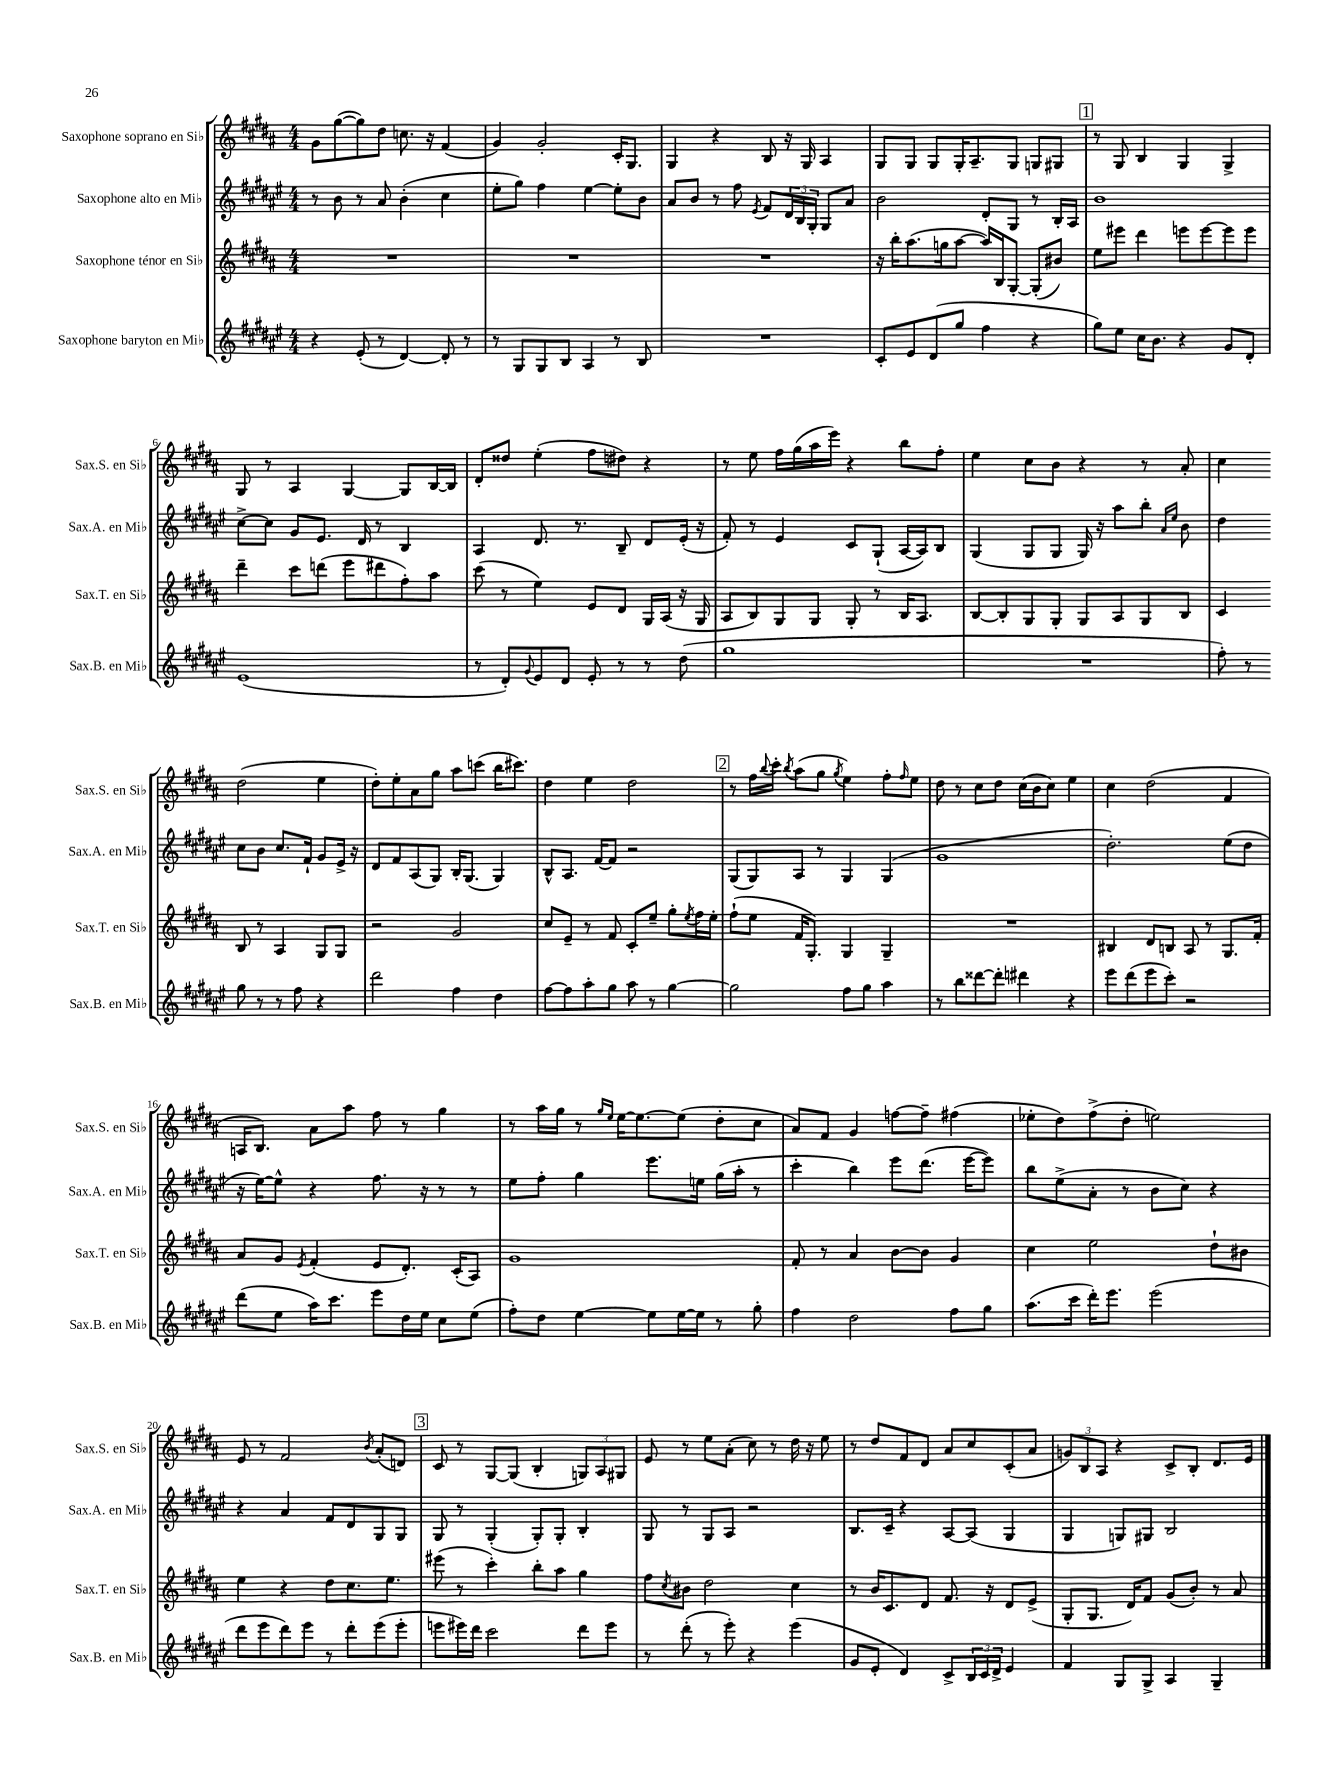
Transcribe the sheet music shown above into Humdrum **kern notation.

**kern	**kern	**kern	**kern
*part4	*part3	*part2	*part1
*staff4	*staff3	*staff2	*staff1
*I"Saxophone baryton en Mi♭	*I"Saxophone ténor en Si♭	*I"Saxophone alto en Mi♭	*I"Saxophone soprano en Si♭
*I'Sax.B. en Mi♭	*I'Sax.T. en Si♭	*I'Sax.A. en Mi♭	*I'Sax.S. en Si♭
*clefG2	*clefG2	*clefG2	*clefG2
*k[f#c#g#d#a#e#]	*k[f#c#g#d#a#]	*k[f#c#g#d#a#e#]	*k[f#c#g#d#a#]
*M4/4	*M4/4	*M4/4	*M4/4
=1	=1	=1	=1
4r	1r	8r	8g#\L
.	.	8b\	([8gg#\
(8e#'/	.	8r	8gg#\])
8r	.	8a#/	8dd#\J
[4d#/)	.	(4b'\	8.ccn\
.	.	.	16r
8d#'/]	.	4cc#\	(4f#/
8r	.	.	.
=2	=2	=2	=2
8r	1r	8ee#'\L	4g#/)
8G#/L	.	8gg#\J)	.
8G#/	.	4ff#\	2g#'/
8B/J	.	.	.
4A#/	.	[4ee#\	.
8r	.	8ee#'\L]	16c#'/KL
.	.	.	8.G#/J
8B/	.	8b\J	.
=3	=3	=3	=3
1r	1r	8a#/L	4G#/
.	.	8b/J	.
.	.	8r	4r
.	.	8ff#\	.
.	.	8qe#/	.
.	.	8f#/L	8B/
.	.	24d#/L	16r
.	.	24B/	.
.	.	.	16G#/
.	.	24G#'/JJ	.
.	.	8G#/L	4A#/
.	.	8a#/J	.
=4	=4	=4	=4
8c#'/L	16r	2b\	8G#/L
.	16bb'\KL	.	.
8e#/	(8.aa#\	.	8G#/J
(8d#/	.	.	8G#/L
.	16ggn\k	.	.
8gg#/J	[8aa#\J	.	16G#'/K
.	.	.	8.A#~/
4ff#\	16aa#/LL])	8d#'/L	.
.	16B/J	.	.
.	[8G#'/J	8G#/J	8G#/J
4r	(8G#'/L]	8r	8Gn/L
.	8b#X/J)	16B'/LL	8G#X/J
.	.	16A#/JJ	.
!!LO:REH:place=s1:t=1
=5	=5	=5	=5
8gg#\L)	8ee\L	1b	8r
8ee#\J	8eee#X\J	.	8G#/
16cc#\KL	4ddd#\	.	4B/
8.b\J	.	.	.
4r	8eeen\L	.	4G#/
.	[8eee\	.	.
8g#/L	8eee\]	.	4G#^/
8d#'/J	8eee\J	.	.
!!LO:LB:g=z
=6	=6	=6	=6
(1e#	4ddd#~\	[8cc#^\L	8G#/
.	.	8cc#\J]	8r
.	8ccc#\L	8g#/L	4A#/
.	(8dddn\J	8.e#/J	.
.	8eee\L	.	[4G#/
.	.	16d#/	.
.	8ddd#X\	8r	.
.	8ff#'\)	4B/	8G#/L]
.	8aa#\J	.	[16B/L
.	.	.	16B/JJ]
=7	=7	=7	=7
8r	(8ccc#\	4A#/	8d#'/L
8d#'/L)	8r	.	8dd##X/J
8qqg#/	.	.	.
8e#/	4ee\)	8.d#/	(4ee'\
8d#/J	.	.	.
.	.	8.r	.
8e#'/	8e/L	.	8ff#\L
8r	8d#/J	8B~/	8dd#X\J)
8r	16G#/LL	8d#/L	4r
.	(16A#/JJ	.	.
(8dd#\	16r	(16e#'/Jk	.
.	16G#/	16r	.
=8	=8	=8	=8
1gg#	8A#/L	8f#'/)	8r
.	8B/)	8r	8ee\
.	8G#/	4e#/	16ff#\LL
.	.	.	(16gg#\
.	8G#/J	.	16aa#\
.	.	.	16eee\JJ)
.	8G#'/	8c#/L	4r
.	8r	(8G#`/J	.
.	16B/KL	[16A#/LL	8bb\L
.	8.A#/J	16A#/J])	.
.	.	8B/J	8ff#'\J
=9	=9	=9	=9
1r	[8B/L	(4G#/	4ee\
.	8B'/]	.	.
.	8G#/	8G#/L	8cc#\L
.	8G#'/J	8G#/J	8b\J
.	8G#/L	16G#/)	4r
.	.	16r	.
.	8A#/	8aa#\L	.
.	8G#/	8bb'\J	8r
.	.	16qqa#/LL	.
.	.	16qqee#/JJ	.
.	8B/J	8b\	8a#'/
=10	=10	=10	=10
8ff#'\)	4c#/	4dd#\	4cc#\
8r	.	.	.
8gg#\	8B/	8cc#\L	(2dd#\
8r	8r	8b\J	.
8r	4A#/	8.cc#/L	.
8ff#\	.	.	.
.	.	16f#`/Jk	.
4r	8G#/L	8g#/L	4ee\
.	8G#/J	16e#^/Jk	.
.	.	16r	.
!!LO:LB:g=z
=11	=11	=11	=11
2ddd#\	2r	8d#/L	8dd#'\L)
.	.	8f#/	8ee'\
.	.	(8A#/	8a#\
.	.	8G#/J)	8gg#\J
4ff#\	2g#/	16B'/KL	8aa#\L
.	.	(8.G#/J	.
.	.	.	(8cccn\J
4dd#\	.	4G#/)	16bb\KL
.	.	.	8.ccc#X\J)
=12	=12	=12	=12
[8ff#\L	8cc#/L	8B^^/L	4dd#\
8ff#\]	8e~/J	8.A#/J	.
8aa#'\	8r	.	4ee\
.	.	[16f#/KL	.
8gg#\J	8f#/	8f#/J]	.
8aa#\	8c#'/L	2r	2dd#\
8r	8ee~/J	.	.
[4gg#\	8gg#'\L	.	.
.	8qee/	.	.
.	16ff#\L	.	.
.	16ee'\JJ	.	.
!!LO:REH:place=s1:t=2
=13	=13	=13	=13
2gg#\]	(8ff#`\L	(8G#/L	8r
.	8ee\J	8G#/)	16ff#\LL
.	.	.	8qqbb/
.	.	.	16ccc#'\JJ
.	.	.	8qbb/
.	16f#/KL	8A#/J	(8aa#\L
.	8.G#'/J)	.	.
.	.	8r	8gg#\J
.	.	.	8qgg#/
8ff#\L	4G#/	4G#/	4ee\)
8gg#\J	.	.	.
4aa#\	4G#~/	(4G#/	8ff#'\L
.	.	.	16qqff#/
.	.	.	8ee\J
=14	=14	=14	=14
8r	1r	1g#	8dd#\
8bb\L	.	.	8r
[8ddd##X\	.	.	8cc#\L
8ddd##'\J]	.	.	8dd#\J
4ddd#X\	.	.	(16cc#\LL
.	.	.	16b\J
.	.	.	8cc#\J)
4r	.	.	4ee\
=15	=15	=15	=15
8eee#\L	4B#X/	2.dd#'\)	4cc#\
(8ddd#\	.	.	.
8eee#\	8d#/L	.	(2dd#\
8ccc#'\J)	8Bn/J	.	.
2r	8A#/	.	.
.	8r	.	.
.	8.G#/L	(8ee#\L	4f#/
.	.	8dd#\J	.
.	16f#'/Jk	.	.
!!LO:LB:g=z
=16	=16	=16	=16
(8ddd#\L	8a#/L	16r	16An/KL
.	.	[16ee#\KL)	8.B/J)
8ee#\J	8g#/J	8ee#^^\J]	.
.	8qe/	.	.
16aa#\KL)	(4f#'/	4r	8a#\L
8.ccc#\J	.	.	.
.	.	.	8aa#\J
8eee#\L	8e/L	8.ff#\	8ff#\
16dd#\L	8.d#'/J)	.	8r
16ee#\JJ	.	16r	.
8cc#\L	.	8r	4gg#\
.	(16c#'/KL	.	.
(8ee#\J	8A#/J)	8r	.
=17	=17	=17	=17
8ff#'\L)	1g#	8ee#\L	8r
8dd#\J	.	8ff#'\J	16aa#\LL
.	.	.	16gg#\JJ
[4ee#\	.	4gg#\	8r
.	.	.	16qqgg#/LL
.	.	.	16qqee/JJ
.	.	.	[16ee\KL
.	.	.	8.ee\_
8ee#\L]	.	8.eee#\L	.
[16ee#\L	.	.	(8ee\J]
16ee#\JJ]	.	16een\Jk	.
8r	.	(16gg#\LL	8dd#'\L
.	.	16aa#'\JJ	.
8gg#'\	.	8r	8cc#\J
=18	=18	=18	=18
4ff#\	8f#'/	4ccc#'\	8a#/L)
.	8r	.	8f#/J
2dd#\	4a#/	4bb\)	4g#/
.	[8b\L	8eee#\L	[8ffn\L
.	8b\J]	(8.ddd#\J	8ff~\J]
8ff#\L	4g#/	.	(4ff#X\
.	.	[16eee#\KL	.
8gg#\J	.	8eee#\J])	.
=19	=19	=19	=19
(8.aa#\L	4cc#\	8bb\L	8ee-X'\L
.	.	(8ee#^\	8dd#\)
16ccc#\Jk	.	.	.
16ddd#'\KL)	2ee\	8a#'\J	(8ff#^\
8.eee#\J	.	.	.
.	.	8r	8dd#'\J
(2eee#\	.	8b\L	2een\)
.	.	8cc#\J)	.
.	8dd#`\L	4r	.
.	8b#X\J	.	.
!!LO:LB:g=z
=20	=20	=20	=20
8ddd#\L	4ee\	4r	8e/
8eee#\	.	.	8r
8ddd#\)	4r	4a#/	2f#/
8eee#\J	.	.	.
8r	8dd#\L	8f#/L	.
8ddd#'\L	8.cc#\	8d#/	.
.	.	.	8qb/
(8eee#\	.	8G#/	(8a#'/L
.	8.ee\J	.	.
8eee#'\J	.	8G#/J	8dn/J)
!!LO:REH:place=s1:t=3
=21	=21	=21	=21
8eeen\L	(8eee#X\	8G#/	8c#/
16eee#X\L)	8r	8r	8r
16ddd#\JJ	.	.	.
2ccc#\	4ccc#'\)	(4G#'/	[8G#/L
.	.	.	(8G#/J]
.	8bb'\L	8G#'/L)	4B'/
.	8aa#\J	8G#'/J	.
8ddd#\L	4gg#\	4B'/	12Gn/L)
.	.	.	12A#/
8eee#\J	.	.	.
.	.	.	12G#X/J
=22	=22	=22	=22
8r	8ff#\L	8G#/	8e/
.	8qcc#/	.	.
(8ddd#'\	8b#X\J	8r	8r
8r	2dd#\	8G#/L	8ee\L
8eee#'\)	.	8A#/J	(8a#'\J
4r	.	2r	8cc#\)
.	.	.	8r
(4eee#\	4cc#\	.	16dd#\
.	.	.	16r
.	.	.	8ee\
=23	=23	=23	=23
8g#/L	8r	8.B/L	8r
8e#'/J	16b/KL	.	8dd#/L
.	8.c#/	16c#~/Jk	.
4d#/)	.	4r	8f#/
.	8d#/J	.	8d#/J
8c#^/L	8.f#/	[8A#/L	8a#/L
24B/L	.	(8A#/J]	8cc#/
24c#/	.	.	.
.	16r	.	.
24d#^/JJ	.	.	.
4e#/	8d#/L	4G#/	(8c#'/
.	(8e^/J	.	8a#/J
=24	=24	=24	=24
4f#/	8G#'/L	4G#/	12gn/L)
.	.	.	12B/
.	8.G#/J	.	.
.	.	.	12A#/J
8G#/L	.	8Gn/L)	4r
.	16d#/KL)	.	.
8G#^/J	8f#/J	8G#X/J	.
4A#/	(8g#/L	2B/	8c#^/L
.	8b'/J)	.	8B'/J
4G#~/	8r	.	8.d#/L
.	8a#/	.	.
.	.	.	16e/Jk
==	==	==	==
*-	*-	*-	*-
